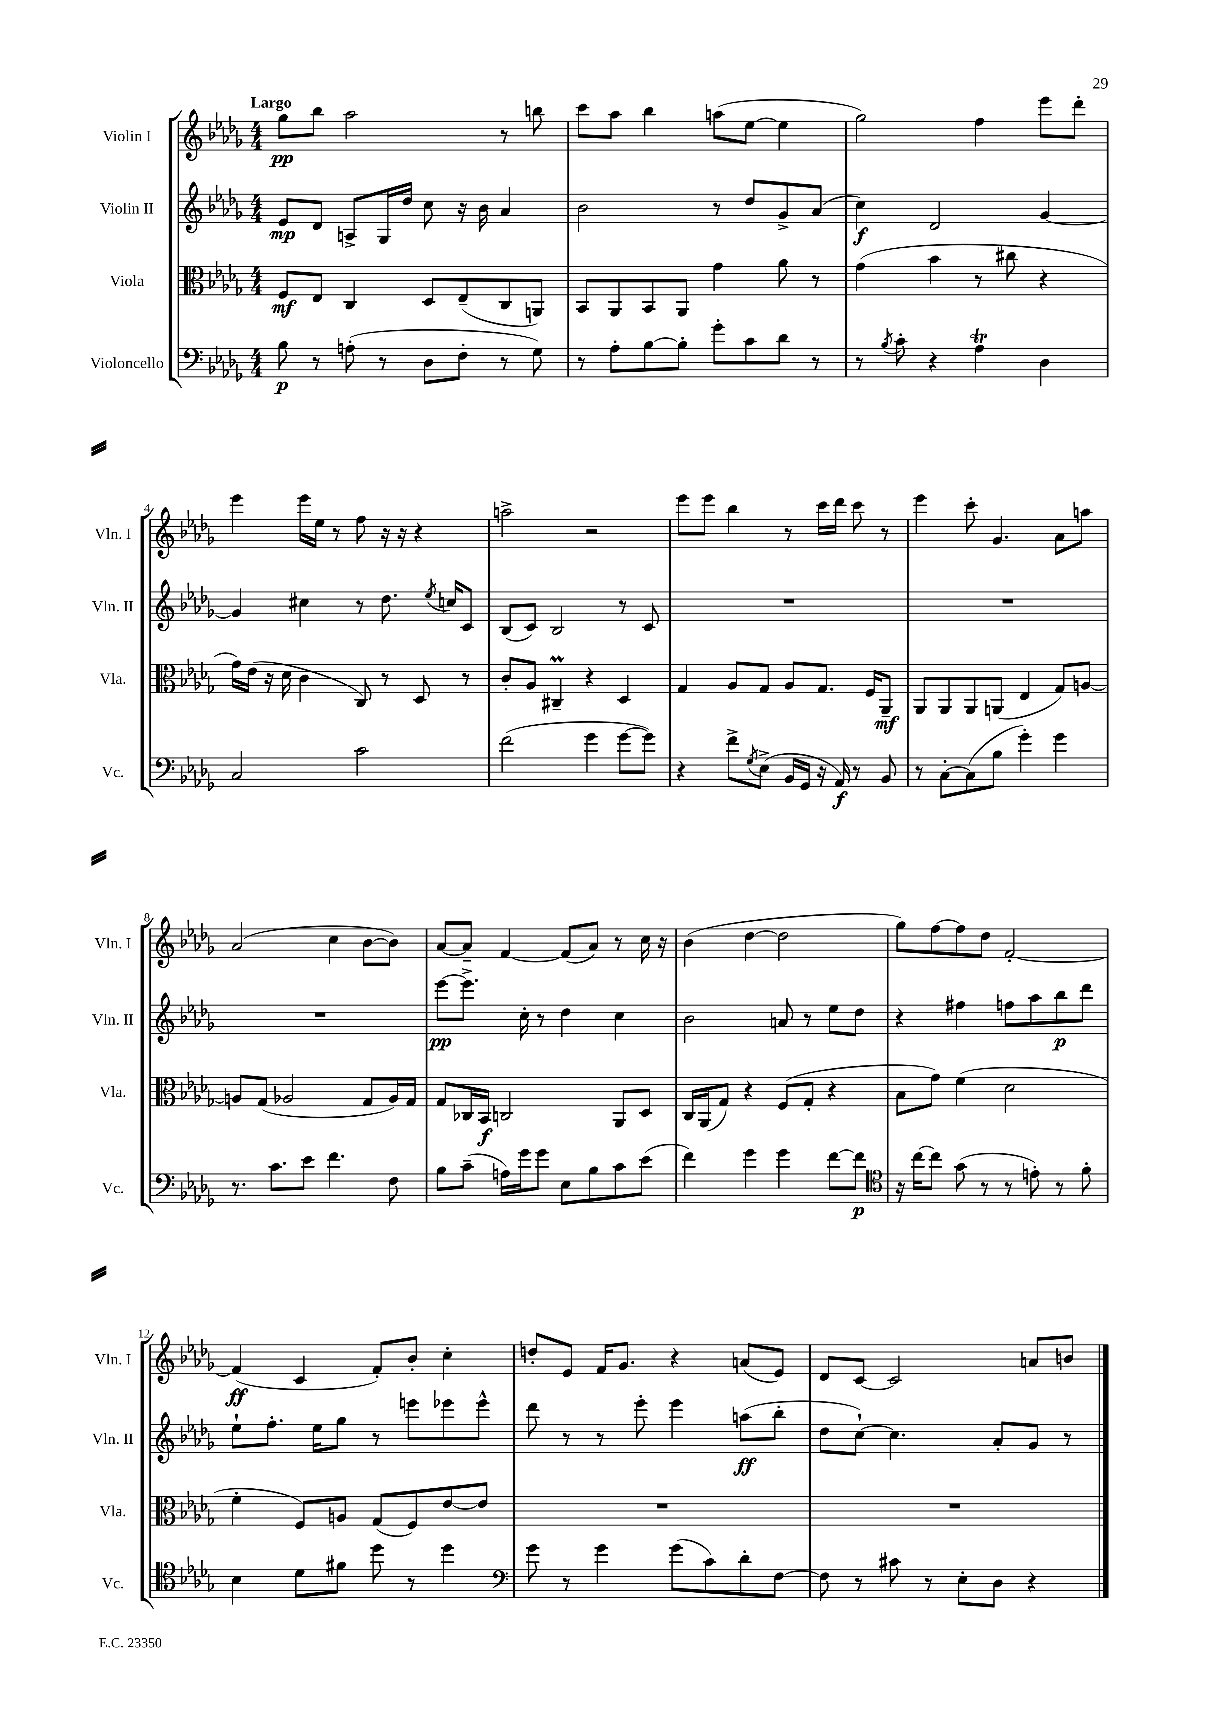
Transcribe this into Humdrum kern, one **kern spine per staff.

**kern	**kern	**kern	**kern
*staff4	*staff3	*staff2	*staff1
*clefF4	*clefC3	*clefG2	*clefG2
*k[b-e-a-d-g-]	*k[b-e-a-d-g-]	*k[b-e-a-d-g-]	*k[b-e-a-d-g-]
*M4/4	*M4/4	*M4/4	*M4/4
8B-	8F	8e-	8gg-
8r	8E-	8d-	8bb-
(8A'	4C	8A^	2aa-
8r	.	16G-	.
.	.	16dd-	.
8D-	8D-	8cc	.
8F'	(8E-~	16r	.
.	.	16b-	.
8r	8C	4a-	8r
8G-)	8AA)	.	8bb
=	=	=	=
8r	8BB-	2b-	8ccc
8A-'	8AA-	.	8aa-
[8B-	8BB-	.	4bb-
8B-']	8AA-	.	.
8g-'	4g-	8r	(8aa
8c	.	8dd-	[8ee-
8d-	8a-	8g-^	4ee-]
8r	8r	(8a-	.
=	=	=	=
8r	(4g-	4cc)	2gg-)
8qB-	.	.	.
8c'	.	.	.
4r	4b-	2d-	.
4A-	8r	.	4ff
.	8cc#	.	.
4D-	4r	[4g-	8eee-
.	.	.	8ddd-'
=	=	=	=
2C	16g-)	4g-]	4eee-
.	(16e-	.	.
.	16r	.	.
.	16d-	.	.
.	4c	4cc#	16eee-
.	.	.	16ee-
.	.	.	8r
2c	8C)	8r	8ff
.	8r	8.dd-	16r
.	.	.	16r
.	8D-	.	4r
.	.	8qee-	.
.	.	16cc	.
.	8r	8c	.
=	=	=	=
(2f	8c'	(8B-	2aa^
.	8A-	8c)	.
.	4C#~	2B-	.
4g-	4r	.	2r
[8g-	4D-	8r	.
8g-])	.	8c	.
=	=	=	=
4r	4G-	1r	8eee-
.	.	.	8eee-
8f^	8A-	.	4bb-
8qG-	.	.	.
(8E-^	8G-	.	.
16BB-	8A-	.	8r
16GG-	.	.	.
16r	8.G-	.	16ccc
16AA-)	.	.	16ddd-
8r	.	.	8ccc
.	16F	.	.
8BB-	8AA-~	.	8r
=	=	=	=
8r	8AA-	1r	4eee-
[8C'	8AA-	.	.
(8C]	8AA-	.	8ccc'
8B-	(8AA	.	4.g-
4g-')	4E-	.	.
4g-	8G-)	.	8a-
.	[8A	.	8aa
=	=	=	=
8.r	8A]	1r	(2a-
.	(8G-	.	.
8.c	.	.	.
.	2A-	.	.
8e-	.	.	.
4.f	.	.	4cc
.	8G-	.	[8b-
8F	16A-)	.	8b-])
.	16G-	.	.
=	=	=	=
8B-	8G-	[8eee-	[8a-
(8c~	16C-	8.eee-^]	8a-~]
.	16BB-	.	.
16A)	2C	.	[4f
16g-	.	16cc'	.
8g-	.	8r	.
8E-	.	4dd-	(8f]
8B-	.	.	8a-)
8c	8AA-	4cc	8r
(8e-	8D-	.	16cc
.	.	.	16r
=	=	=	=
4f)	16C	2b-	(4b-
.	(16AA-	.	.
.	8G-)	.	.
4g-	4r	.	[4dd-
4g-	(8F	8a	2dd-]
.	8G-'	8r	.
[8f	4r	8ee-	.
8f]	.	8dd-	.
=	=	=	=
*clefC4	*	*	*
16r	8B-	4r	8gg-)
[16cc	.	.	.
8cc]	8g-)	.	[8ff
(8g-	(4f	4ff#	8ff]
8r	.	.	8dd-
8r	2d-	8ff	[2f'
8e')	.	8aa-	.
8r	.	8bb-	.
8f'	.	8ddd-	.
=	=	=	=
4B-	4f'	8ee-`	(4f]
.	.	8.ff'	.
8d-	8F)	.	4c
.	.	16ee-	.
8f#	8A	8gg-	.
8dd-	(8G-	8r	8f')
8r	8F)	8eee	8b-'
4dd-	[8e-	8eee-	4cc'
.	8e-]	8eee-^^	.
=	=	=	=
*clefF4	*	*	*
8g-	1r	8ddd-	8dd'
8r	.	8r	8e-
4g-	.	8r	16f
.	.	.	8.g-
.	.	8eee-'	.
(8g-	.	4eee-	4r
8c)	.	.	.
8d-'	.	(8aa	(8a
[8F	.	8bb-'	8e-)
=	=	=	=
8F]	1r	8dd-	8d-
8r	.	[8cc`)	[8c
8c#	.	4.cc]	2c]
8r	.	.	.
8E-'	.	.	.
8D-	.	8a-'	.
4r	.	8g-	8a
.	.	8r	8b
==	==	==	==
*-	*-	*-	*-
